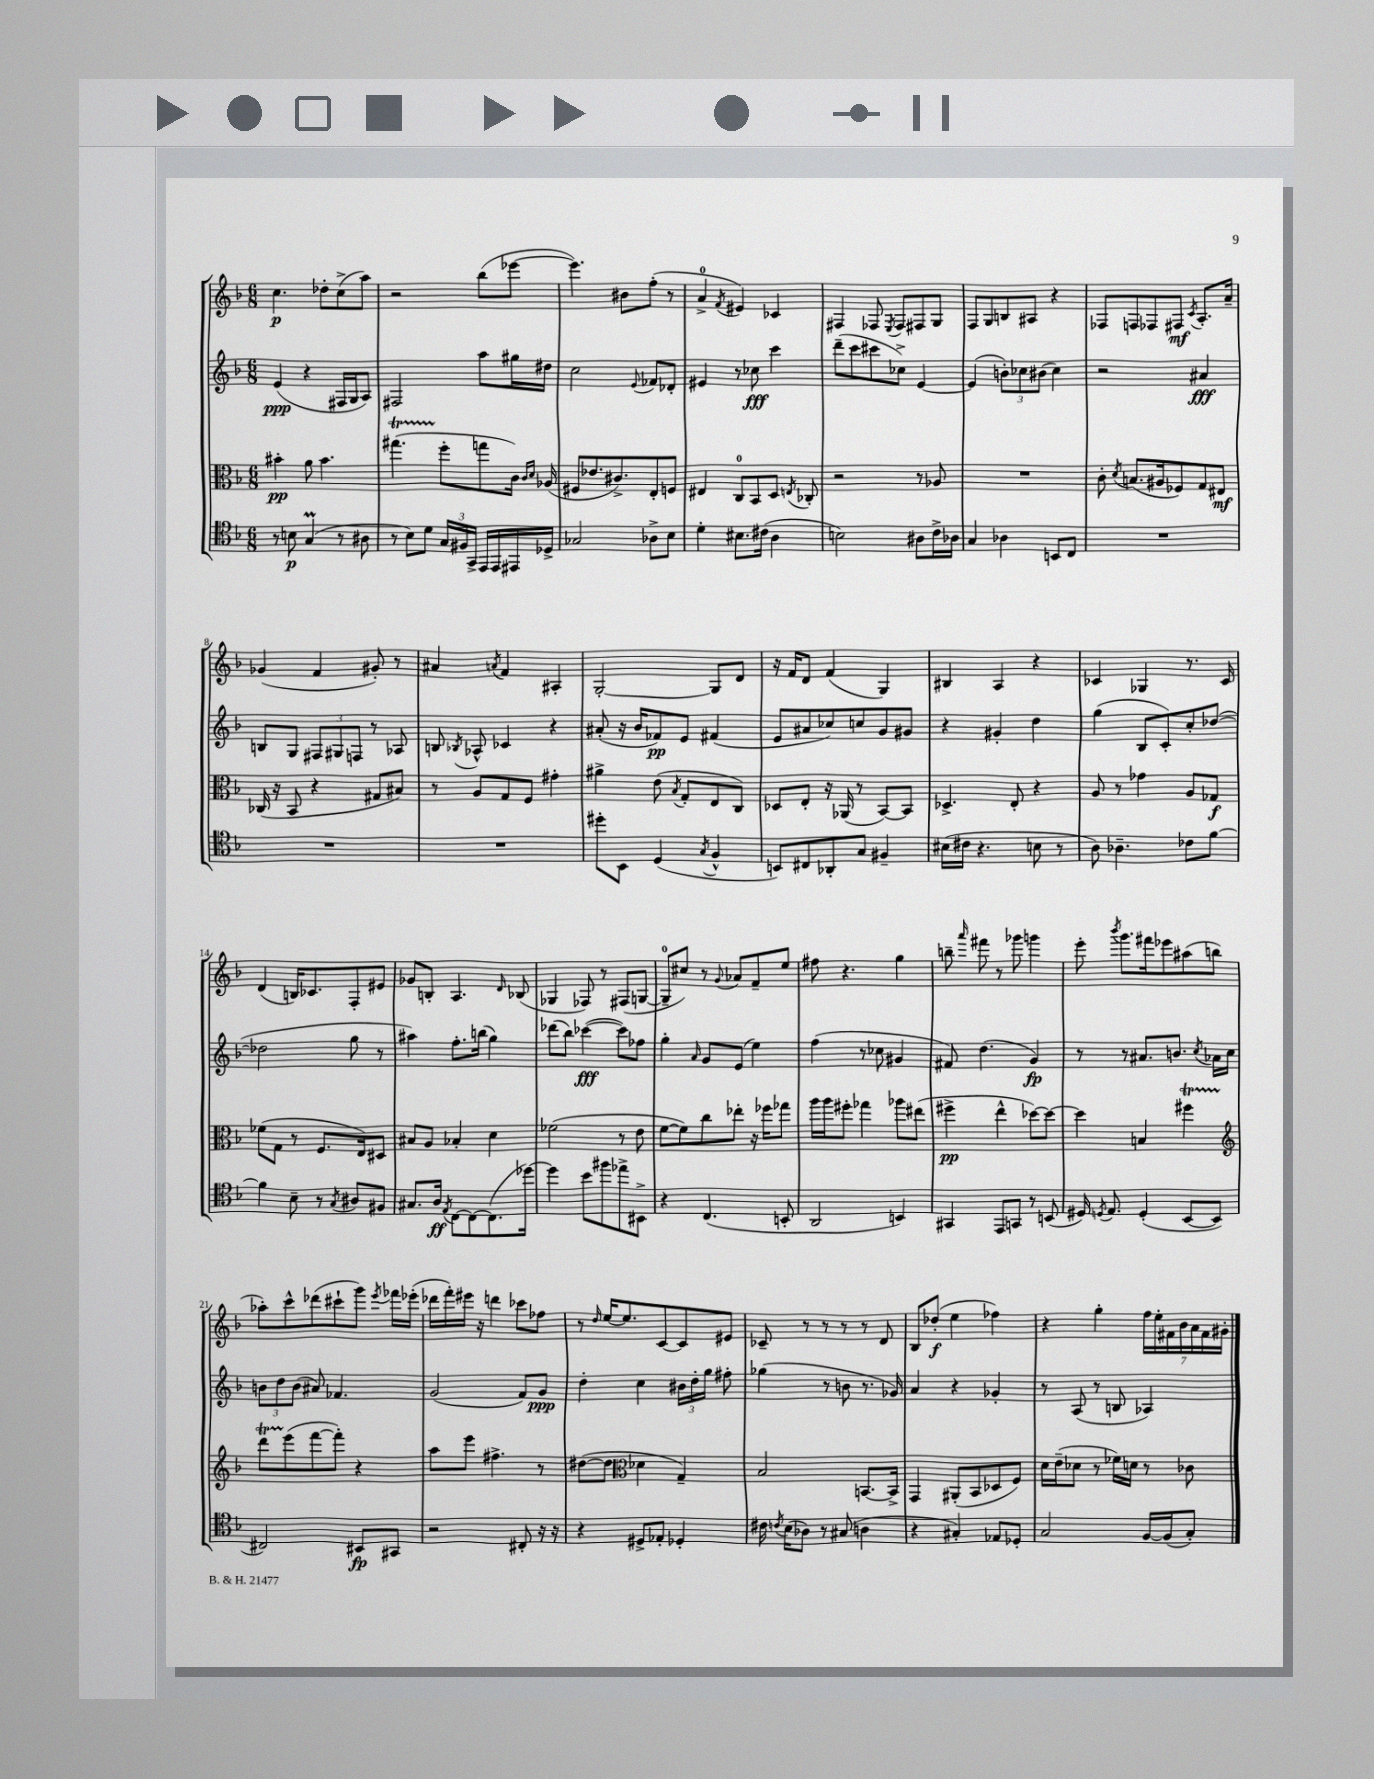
<<
\new StaffGroup <<
\new Staff = "s0" {
    \clef treble \key f \major \numericTimeSignature \time 6/8
    \autoBeamOff c''4.\p des''8[-. c''8->( a''8]) |
    r2 bes''8[( ees'''8]~ |
    ees'''4.) bis'8[ f''8]-.( r8 |
    a'4-0-> \acciaccatura { f'8 } eis'4) ces'4 |
    fis4 fes8 \acciaccatura { e8 } fes8[ fis8 g8] |
    f8[ g8 b8 ais8] r4 |
    fes8[ f8 fes8 fis8]\mf \acciaccatura { c'8 } a8.[-. a'16]-- |
    ges'4( f'4 gis'8-.) r8 |
    ais'4 \acciaccatura { a'8 } f'4 ais4-. |
    g2~-. g8[ d'8] |
    r16 f'16[ d'8] f'4( g4) |
    bis4 a4 r4 |
    ces'4 ges4 r8. ces'16 |
    d'4( b16[) ces'8. f8-. eis'8] |
    ges'8[ b8]-. a4. \grace { d'16 } bes8( |
    ges4 fes8) r8 fis8[( g8]~ |
    g8[-0-- cis''8]) r8 \appoggiatura { g'8 } aes'8[ f'8-- e''8] |
    fis''8 r4. g''4 |
    b''8-- \grace { a'''16 } fis'''8 r8 ges'''8 g'''4 |
    e'''8-. \acciaccatura { bes'''8 } g'''8.[ fis'''16 ees'''8 ais''8( b''8] |
    aes''8[-.) c'''8-^ des'''8( cis'''8-! g'''8]) \acciaccatura { e'''8 } fes'''16[ ees'''16]-.( |
    des'''16[ f'''16-.) eis'''16] r16 d'''4 ces'''8[ fes''8] |
    r8 \grace { d''16 } e''16[~ e''8. c'8~ c'8 eis'8] |
    ces'8-- r8 r8 r8 r8 d'8 |
    bes8[ des''8]-.\f( e''4 fes''4) |
    r4 g''4-. \tuplet 7/4 { f''16[ e''16-. fis'16 bes'16 a'16 fis'16 gis'16]-. } \bar "|." |
}
\new Staff = "s1" {
    \clef treble \key f \major \numericTimeSignature \time 6/8
    \autoBeamOff e'4\ppp( r4 fis16[ g16 a8]) |
    fis2 a''8[ gis''16 dis''16] |
    c''2 \appoggiatura { e'8 } fes'8[ des'8]-. |
    eis'4 r8 ces''8\fff c'''4 |
    d'''8[--( c'''8 cis'''8 ces''8]->) e'4~ |
    e'4( \tuplet 3/2 { b'8[-.) ces''8 bis'8]( } ces''4) |
    r2 ais'4\fff |
    b8[ g8] \tuplet 3/2 { fis8[ gis8 f8] } r8 aes8 |
    b8 \acciaccatura { bes8 } aes8-^ ces'4 r4 |
    ais'8-.( r16 bes'16[ fes'8\pp) e'8] fis'4( |
    e'8[ ais'8 ces''8) c''8 g'8 gis'8] |
    r4 gis'4-. d''4 |
    g''4( bes8[ c'8-.) c''8-. des''8]~( |
    des''2 g''8 r8 |
    ais''4) f''8.[-. b''16]( g''4) |
    des'''8[( bes''8]) ces'''4~\fff( ces'''8[) fes''8] |
    g''4-. \grace { a'16 } g'8[ e'8]( e''4) |
    f''4( r8 ces''8 gis'4 |
    fis'8) d''4.( g'4\fp) |
    r8 r8 ais'8.[ b'8.] \acciaccatura { c''8 } aes'16[ c''16] |
    \tuplet 3/2 { b'8[ d''8 b'8]( } ais'8) fes'4. |
    g'2( f'8[) g'8]\ppp |
    d''4-. c''4 \tuplet 3/2 { bis'16[ d''16-. g''16] } fis''8-. |
    ges''4( r8 b'8 r8. ges'16) |
    a'4 r4 ges'4-. |
    r8 a8( r8 b8 aes4) \bar "|." |
}
\new Staff = "s2" {
    \clef alto \key f \major \numericTimeSignature \time 6/8
    \autoBeamOff bis'4-.\pp a'8 bis'4. |
    gis''4.\startTrillSpan( f''8[-.\stopTrillSpan g''8 c'16]) \grace { c'16[ d'16] } aes16( |
    fis8[ ees'8. cis'8.->) e8-. f8] |
    eis4 c8[-0 bes,8 d8] \acciaccatura { e8 } ces8-. |
    r2 r8 aes8 |
    R2. |
    c'8-. \acciaccatura { d'8 } b8.[( ais16 fes8) g8 eis8]\mf |
    ces16( r16 bes,8 r4 gis8[ bis8]) |
    r8 a8[ g8 f8] gis'4-. |
    ais'4-> e'8( \acciaccatura { bes8 } g8[-. e8 c8]) |
    des8[ e8]-. r16 aes,16( r8 bes,8[~) bes,8] |
    des4.-> e8-. r4 |
    a8 r8 ges'4 a8[ ges8]\f |
    fes'8[( g8] r8 f8.[ e16) dis8] |
    bis8[ a8] bes4-. d'4 |
    fes'2( r8 e'8 |
    f'8[~ f'8) c''8 ees''8]-. r16 fes''16[ ges''8] |
    a''16[ a''16 fis''8]-. ges''4 aes''8[ eis''8]( |
    fis''4->\pp e''4-^ des''8[~) des''8]~ |
    des''4 b4 fis''4\startTrillSpan |
    \clef treble d'''8[ e'''8\stopTrillSpan( f'''8~ f'''8]-.) r4 |
    a''8[ e'''8] fis''4.-> r8 |
    dis''8[~( dis''8] \clef alto des'4 g4--) |
    bes2 b,8.[~ b,16]-> |
    g,4 ais,8[-.( bes,8 des8 f8]) |
    d'16[ e'16--( des'8] r8 fes'16[) d'16] r8 ces'8 \bar "|." |
}
\new Staff = "s3" {
    \clef tenor \key f \major \numericTimeSignature \time 6/8
    \autoBeamOff r8 b8\p g4\prall( r8 ais8 |
    r8 bes8[) d'8] \tuplet 3/2 { g16[ fis16 g,16]-> } e,16[ e,16 eis,16 des16]-> |
    ges2 aes8[-> bes8] |
    d'4-. bis8.[ cis'16]( a4 |
    b2) ais8[ c'16-> aes16] |
    g4 aes4 b,8[ c8] |
    R2. |
    R2. |
    R2. |
    dis''8[-. bes,8] d4( \acciaccatura { g8 } f4-^ |
    b,8[) cis8 aes,8-. g8] fis4-- |
    bis16[( cis'16] r4. b8 r8 |
    a8) aes4.-- ces'8[ f'8]~ |
    f'4 bes8-- r8 \acciaccatura { g8 } ais8[ fis8] |
    gis8.[ a16]\ff \acciaccatura { e8 } c8[~ c8~ c8.( des''16]~) |
    des''4 bes'8[ fis''8 ees''8-> bis,8]-> |
    r4 c4.( b,8-. |
    a,2 b,4) |
    gis,4 e,8[ g,8] r8 b,8( |
    dis16) \acciaccatura { d8 } e8. d4-.( bes,8[~ bes,8] |
    cis2) bis,8[\fp gis,8] |
    r2 cis8-. r16 r16 |
    r4 dis8[-> ees8]-. des4-. |
    cis'16 \acciaccatura { c'8 } bes16[( aes8]) r8 gis8( a4 |
    r4 gis4-.) ees8[ des8]-. |
    g2 f16[~ f16( g8]-.) \bar "|." |
}
>>
>>
